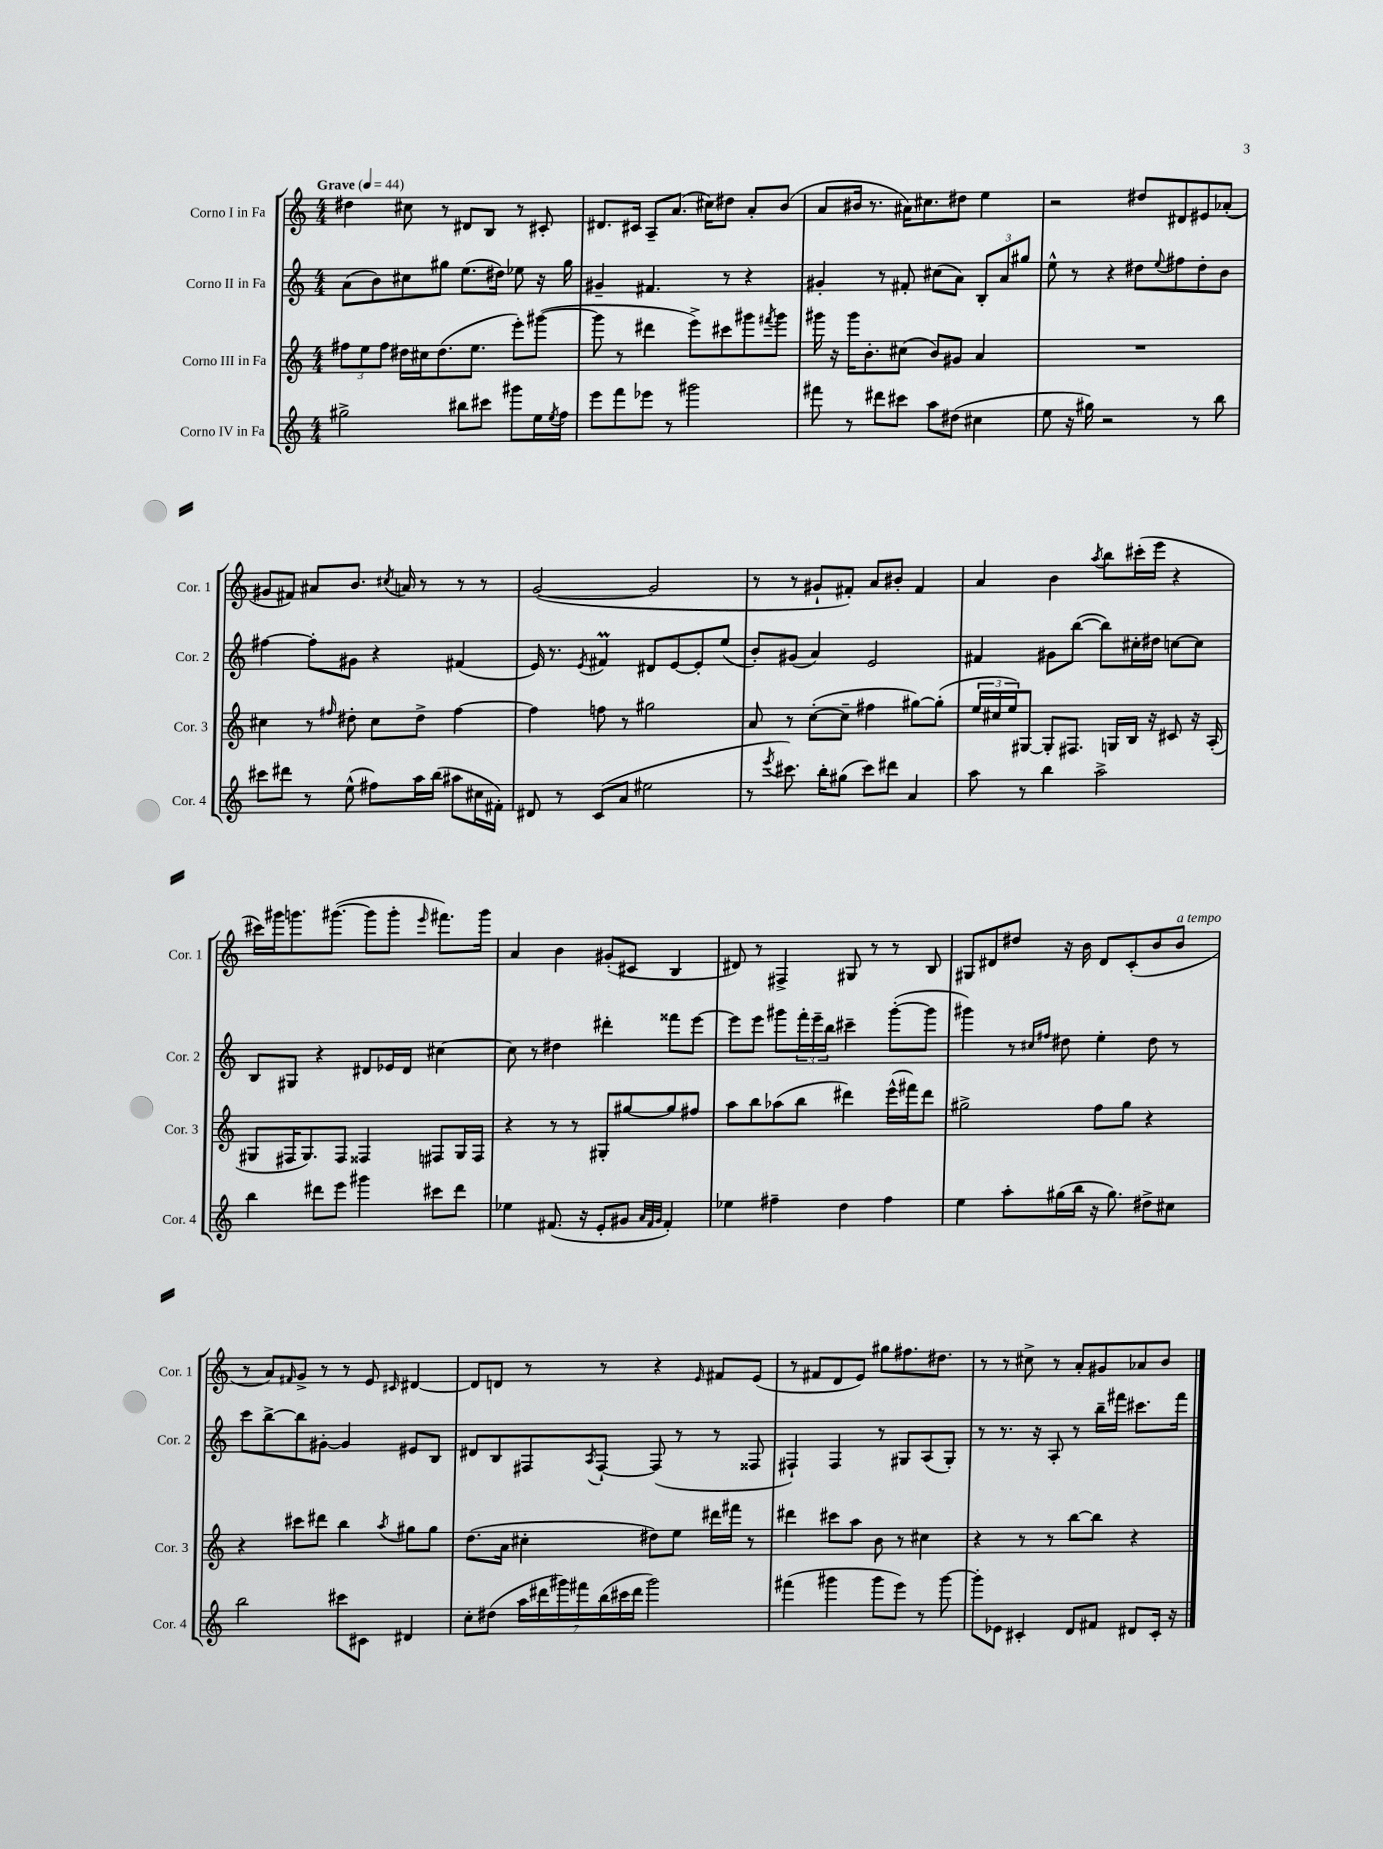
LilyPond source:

<<
\new StaffGroup <<
\new Staff = "s0" \with { instrumentName = "Corno I in Fa" shortInstrumentName = "Cor. 1" } {
    \clef treble \key c \major \numericTimeSignature \time 4/4 \tempo "Grave" 4 = 44
    dis''4 cis''8 r8 dis'8 b8 r8 cis'8-. |
    dis'8. cis'16 a8-- a'8.( cis''16) dis''8 a'8-. b'8( |
    a'8 bis'16 r8. ais'16) cis''8. dis''8 e''4 |
    r2 dis''8 dis'8 eis'8 aes'8-.( |
    gis'8 fis'8) ais'8 b'8. \acciaccatura { cis''8 } a'16 r8 r8 r8 |
    g'2~( g'2 |
    r8 r8 gis'8-! fis'8-.) a'8 bis'8-. fis'4 |
    a'4 b'4 \acciaccatura { a''8 } b''8 cis'''16-.( e'''16 r4 |
    cis'''16) gis'''16 g'''8. gis'''8.~( gis'''8 gis'''8-. \grace { e'''16 } fis'''8.) gis'''16 |
    a'4 b'4 gis'8-.( cis'8 b4 |
    dis'8) r8 fis4-> gis8 r8 r8 b8 |
    gis8 dis'8 dis''8 r16 b'16 dis'8 c'8-.( b'8 b'8^\markup { \italic "a tempo" } |
    r8 a'8) \grace { fis'16 } g'8-> r8 r8 e'8 \grace { cis'16 } dis'4~ |
    dis'8 d'8 r8 r8 r4 \grace { e'16 } fis'8 e'8( |
    r8 fis'8 d'8 e'8) gis''8 fis''8. dis''8. |
    r8 r8 cis''8-> r8 a'8-. gis'8 aes'8 b'8 \bar "|." |
}
\new Staff = "s1" \with { instrumentName = "Corno II in Fa" shortInstrumentName = "Cor. 2" } {
    \clef treble \key c \major \numericTimeSignature \time 4/4
    a'8( b'8) cis''8 gis''8 e''8.( dis''16) ees''8 r16 gis''16 |
    gis'4-- fis'4. r8 r4 |
    gis'4-. r8 fis'8-. cis''8( a'8) \tuplet 3/2 { b8-. a'8 gis''8 } |
    e''8-^ r8 r4 dis''8 \appoggiatura { e''8 } fis''8 dis''8-. b'8 |
    fis''4~ fis''8-. gis'8 r4 fis'4( |
    e'16) r8. \acciaccatura { e'8 } fis'4\prall dis'8 e'8~ e'8-. e''8( |
    b'8-.) gis'8( a'4) e'2 |
    fis'4 gis'8 b''8~( b''8) cis''16-. dis''16 c''8~ c''8 |
    b8 gis8 r4 dis'8 ees'16 dis'16 cis''4~ |
    cis''8 r8 dis''4 dis'''4-. fisis'''8 e'''8~ |
    e'''8 e'''8 gis'''8 \tuplet 3/2 { f'''16-. e'''16-- b''16 } cis'''4-- gis'''8~-.( gis'''8 |
    gis'''4) r8 \grace { cis''16 fis''16 } dis''8 e''4-. dis''8 r8 |
    c'''8 b''8~-> b''8 gis'8~-. gis'4 eis'8 b8 |
    dis'8 b8 fis8 \acciaccatura { a8 } fis8~-! fis8( r8 r8 fisis8 |
    fis4-!) fis4 r8 gis8 a8( gis8-.) |
    r8 r8. r16 a8-. r8 b''16-- fis'''16 cis'''8. fis'''16 \bar "|." |
}
\new Staff = "s2" \with { instrumentName = "Corno III in Fa" shortInstrumentName = "Cor. 3" } {
    \clef treble \key c \major \numericTimeSignature \time 4/4
    \tuplet 3/2 { fis''8 e''8 fis''8 } dis''16 cis''16 dis''8.( e''8. e'''8-.) gis'''8~( |
    gis'''8 r8 dis'''4 e'''8->) cis'''8 gis'''8 \acciaccatura { fis'''8 } gis'''8 |
    gis'''16 r16 gis'''16 b'8.-. cis''8( b'8) gis'8 a'4 |
    R1 |
    cis''4 r8 \grace { fis''16 } dis''8-. cis''8 dis''8-> fis''4~ |
    fis''4 f''8 r8 gis''2 |
    a'8 r8 c''8~-.( c''8-- fis''4 gis''8~) gis''8-.( |
    \tuplet 3/2 { e''16 cis''16 e''16) } gis8~ gis8-. fis8. g16 b16 r16 cis'8 r16 a16-.( |
    gis8 fis16 gis8.) fis8 fisis4 fis8 gis16 fis16 |
    r4 r8 r8 gis8-. gis''8~ gis''8 fis''8 |
    a''8 b''8 aes''8( b''8 dis'''4) e'''16-^( fis'''16) dis'''8 |
    gis''2-> f''8 gis''8 r4 |
    r4 cis'''8 dis'''8 b''4 \acciaccatura { a''8 } gis''8 gis''8 |
    d''8.( a'16 cis''4-. dis''8) e''8 dis'''16 fis'''16 r8 |
    dis'''4 cis'''8 a''8 b'8 r8 cis''4 |
    r4 r8 r8 b''8~ b''8 r4 \bar "|." |
}
\new Staff = "s3" \with { instrumentName = "Corno IV in Fa" shortInstrumentName = "Cor. 4" } {
    \clef treble \key c \major \numericTimeSignature \time 4/4
    gis''2-> bis''8 cis'''8 gis'''8 e''16 \acciaccatura { e''8 } f''16 |
    e'''8 f'''8 ees'''8 r8 gis'''2 |
    fis'''8 r8 dis'''8 cis'''8 a''8 dis''8( cis''4 |
    e''8 r16 gis''16) r2 r8 b''8 |
    cis'''8 dis'''8 r8 e''8-^( fis''8) a''16 b''16( ais''8 cis''16 fis'16-.) |
    dis'8 r8 c'8( a'8 eis''2 |
    r8 \acciaccatura { e'''8 } cis'''8.) b''16-. gis''8( cis'''8) dis'''8 a'4 |
    a''8 r8 b''4 a''2-> |
    b''4 dis'''8 e'''8 gis'''4 cis'''8 dis'''8 |
    ees''4 fis'8.( r16 e'8-. gis'8 \grace { a'32 fis'32 gis'32 } fis'4-.) |
    ees''4 fis''4-- d''4 fis''4 |
    e''4 a''8-. gis''16( b''16 r16 gis''8.) dis''8-> cis''8 |
    b''2 cis'''8 cis'8 dis'4 |
    c''8-. dis''8( \tuplet 7/4 { a''16 dis'''16 gis'''16) fis'''16 b''16( cis'''16 dis'''16 } gis'''2) |
    fis'''4( gis'''4 gis'''8 e'''8) r8 gis'''8~ |
    gis'''8-. ees'8 cis'4-. d'8 fis'8 dis'8 cis'16-. r16 \bar "|." |
}
>>
>>
\layout { \context { \Score \remove "Bar_number_engraver" } }
